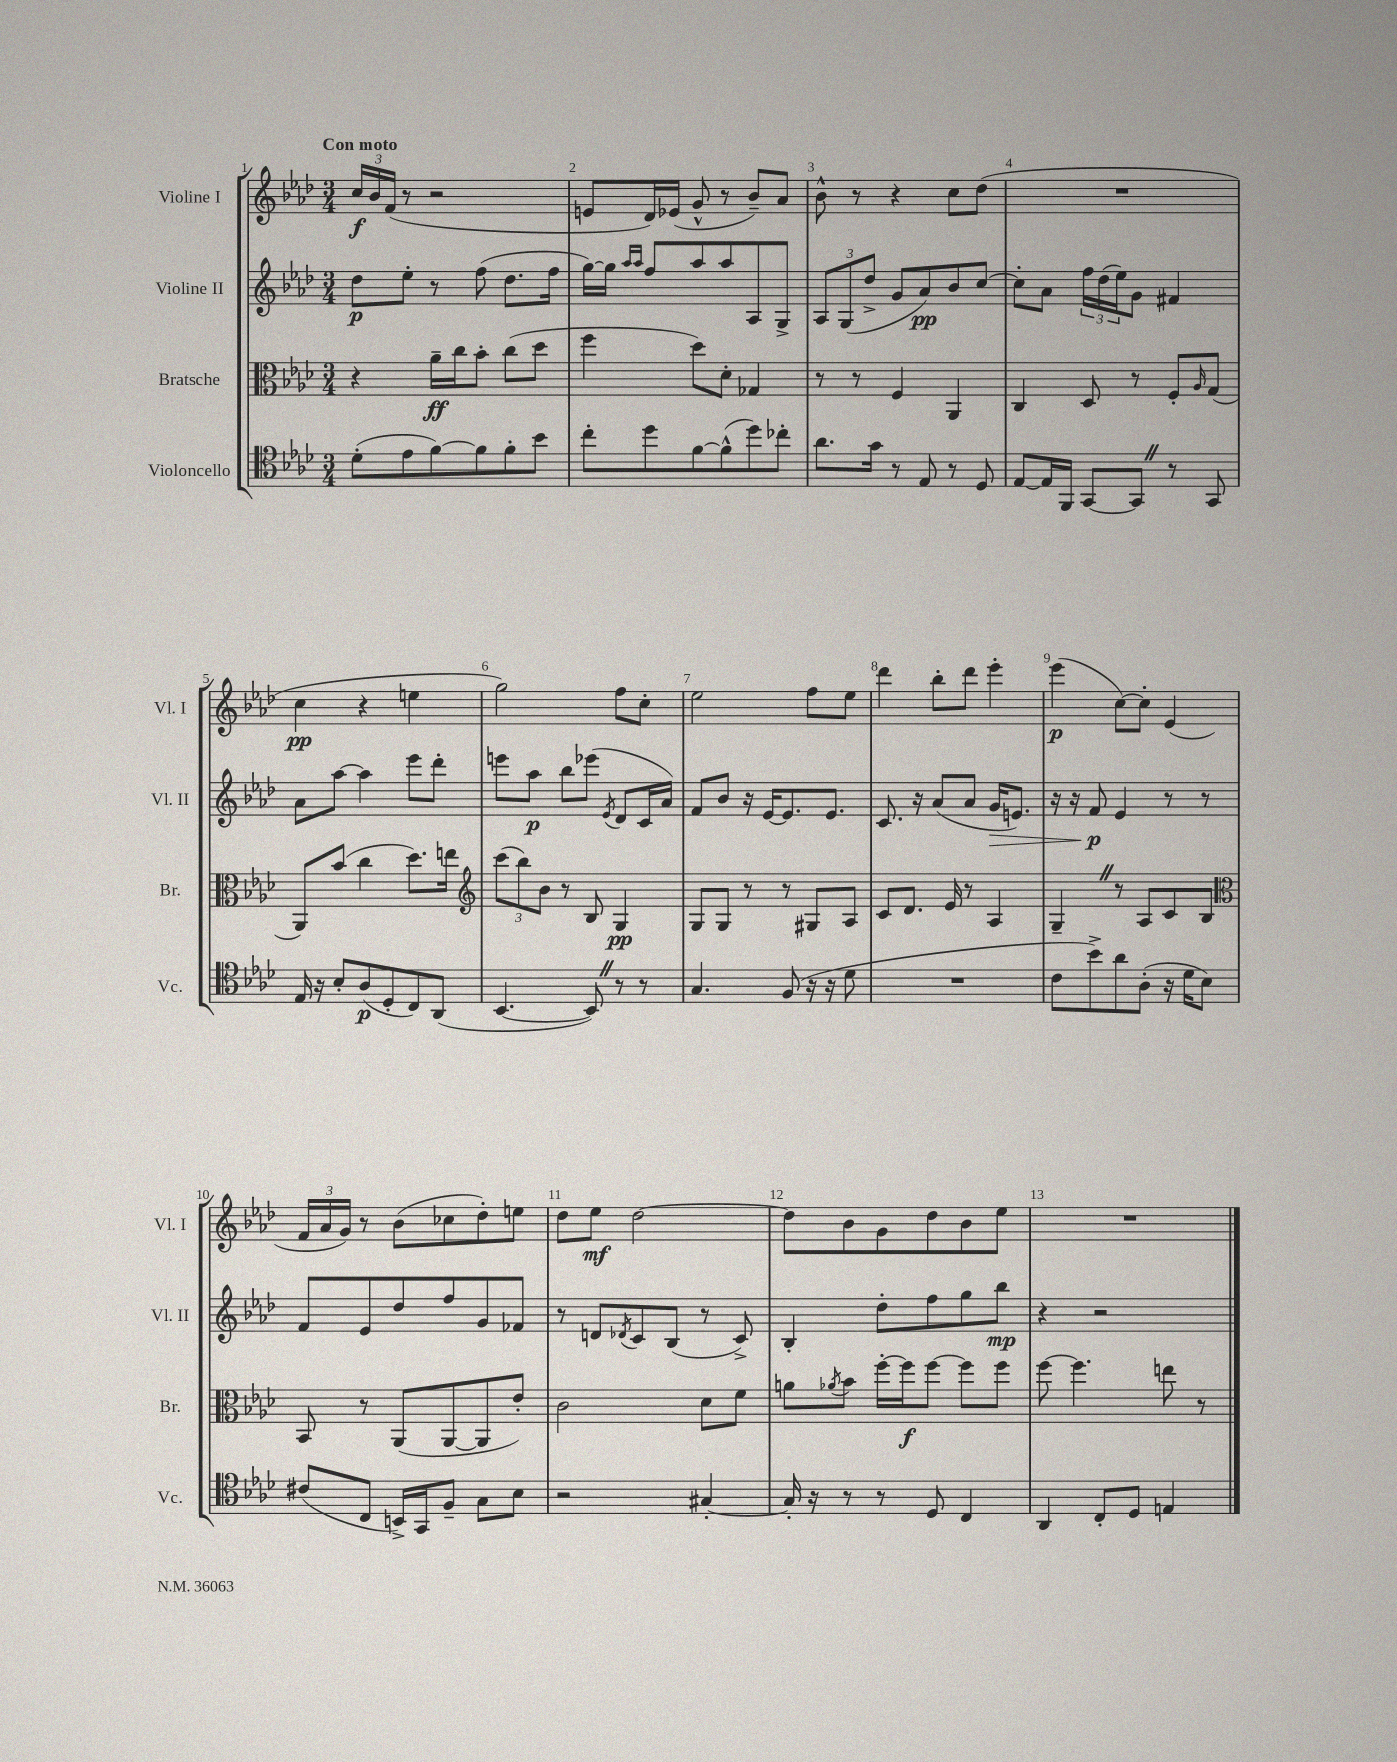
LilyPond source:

<<
\new StaffGroup <<
\new Staff = "s0" \with { instrumentName = "Violine I" shortInstrumentName = "Vl. I" } {
    \clef treble \key aes \major \numericTimeSignature \time 3/4 \tempo "Con moto"
    \tuplet 3/2 { c''16\f bes'16 f'16( } r8 r2 |
    e'8 des'16) ees'16( g'8-^ r8 bes'8--) aes'8 |
    bes'8-^ r8 r4 c''8 des''8( |
    R2. |
    c''4\pp r4 e''4 |
    g''2) f''8 c''8-. |
    ees''2 f''8 ees''8 |
    des'''4 bes''8-. des'''8 ees'''4-. |
    ees'''4\p( c''8~) c''8-. ees'4( |
    \tuplet 3/2 { f'16 aes'16 g'16) } r8 bes'8( ces''8 des''8-.) e''8 |
    des''8 ees''8\mf des''2~ |
    des''8 bes'8 g'8 des''8 bes'8 ees''8 |
    R2. \bar "|." |
}
\new Staff = "s1" \with { instrumentName = "Violine II" shortInstrumentName = "Vl. II" } {
    \clef treble \key aes \major \numericTimeSignature \time 3/4
    des''8\p ees''8-. r8 f''8( des''8. f''16 |
    g''16~) g''16 \grace { aes''16 aes''16 } f''8 aes''8 aes''8 aes8 g8-> |
    \tuplet 3/2 { aes8 g8( des''8-> } g'8 aes'8\pp) bes'8 c''8~ |
    c''8-. aes'8 \tuplet 3/2 { f''16 des''16( ees''16) } g'8 fis'4 |
    aes'8 aes''8~ aes''4 ees'''8 des'''8-. |
    e'''8 aes''8\p bes''8 ees'''8( \acciaccatura { ees'8 } des'8 c'16 aes'16) |
    f'8 bes'8 r16 ees'16~ ees'8. ees'8. |
    c'8. r16 aes'8( aes'8 g'16\> e'8.) |
    r16 r16 f'8\p\! ees'4 r8 r8 |
    f'8 ees'8 des''8 f''8 g'8 fes'8 |
    r8 d'8 \acciaccatura { des'8 } c'8 bes8( r8 c'8->) |
    bes4-. des''8-. f''8 g''8 bes''8\mp |
    r4 r2 \bar "|." |
}
\new Staff = "s2" \with { instrumentName = "Bratsche" shortInstrumentName = "Br." } {
    \clef alto \key aes \major \numericTimeSignature \time 3/4
    r4 aes'16--\ff c''16 bes'8-. c''8( des''8 |
    f''4 des''8) des'8-. ges4 |
    r8 r8 f4 aes,4 |
    c4 des8 r8 f8-. \grace { aes16 } g8( |
    aes,8) bes'8( c''4 des''8.) e''16 |
    \clef treble \tuplet 3/2 { c'''8( bes''8) bes'8 } r8 bes8 g4\pp |
    g8 g8 r8 r8 gis8 aes8 |
    c'8 des'8. ees'16 r8 aes4 |
    g4-- \once \override BreathingSign.text = \markup { \musicglyph "scripts.caesura.straight" } \breathe r8 aes8 c'8 bes8 |
    \clef alto bes,8 r8 aes,8( aes,8~ aes,8 ees'8-.) |
    c'2 des'8 f'8 |
    a'8 \acciaccatura { aes'8 } bes'8 f''16~-. f''16\f f''8~ f''8 f''8 |
    f''8~ f''4. e''8 r8 \bar "|." |
}
\new Staff = "s3" \with { instrumentName = "Violoncello" shortInstrumentName = "Vc." } {
    \clef tenor \key aes \major \numericTimeSignature \time 3/4
    des'8-.( ees'8 f'8~) f'8 f'8-. bes'8 |
    c''8-. des''8 f'8~ f'8-^( des''8) ces''8-. |
    aes'8. g'16 r8 ees8 r8 des8 |
    ees8~ ees16 f,16 g,8~ g,8 \once \override BreathingSign.text = \markup { \musicglyph "scripts.caesura.straight" } \breathe r8 g,8 |
    ees16 r16 bes8-. aes8\p( des8-. c8) aes,8( |
    bes,4.~ bes,8) \once \override BreathingSign.text = \markup { \musicglyph "scripts.caesura.straight" } \breathe r8 r8 |
    g4. f8( r16 r16 des'8 |
    R2. |
    c'8 bes'8->) aes'8 aes8-.( r16 des'16 bes8) |
    cis'8( c8 b,16->) g,16 f8-- g8 bes8 |
    r2 gis4~-. |
    gis16-. r16 r8 r8 des8 c4 |
    aes,4 c8-. des8 e4 \bar "|." |
}
>>
>>
\layout { \context { \Score \override BarNumber.break-visibility = ##(#f #t #t) barNumberVisibility = #all-bar-numbers-visible } }
